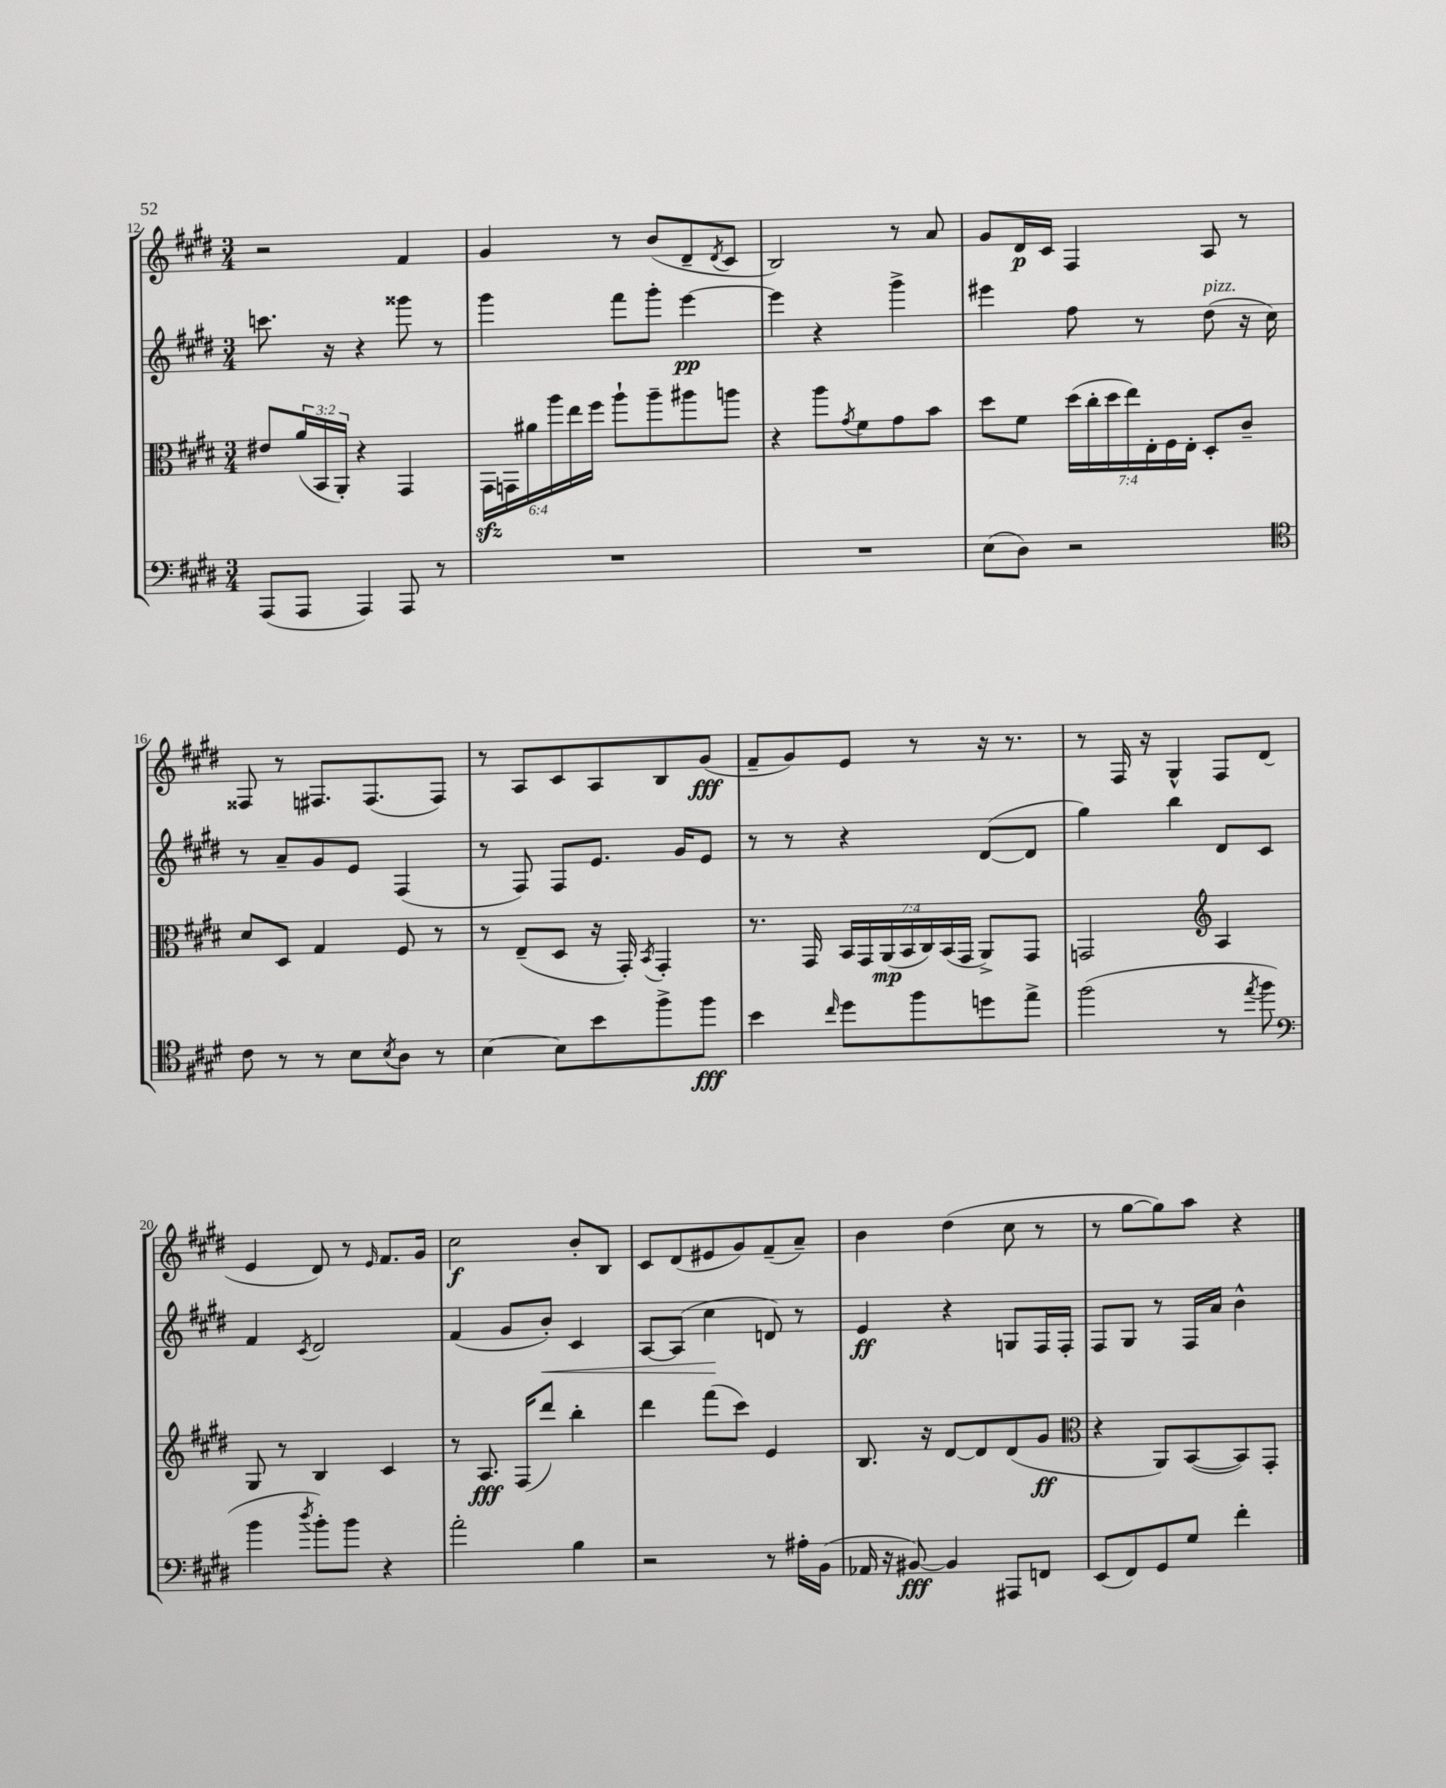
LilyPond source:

<<
\new StaffGroup <<
\new Staff = "s0" {
    \clef treble \key e \major \numericTimeSignature \time 3/4
    r2 fis'4 |
    gis'4 r8 b'8( dis'8-- \acciaccatura { dis'8 } cis'8 |
    b2) r8 a'8 |
    gis'8 dis'16\p cis'16 fis4 a8 r8 |
    fisis8 r8 fis8. fis8.( fis8) |
    r8 a8 cis'8 a8 b8 gis'8\fff( |
    fis'8-- gis'8) e'8 r8 r16 r8. |
    r8 fis16 r16 gis4-^ fis8 dis'8( |
    e'4 dis'8) r8 \grace { e'16 } fis'8. gis'16 |
    cis''2\f b'8-. b8 |
    cis'8 dis'8( eis'8 gis'8) fis'8--( a'8--) |
    b'4 dis''4( cis''8 r8 |
    r8 gis''8~ gis''8) a''8 r4 \bar "|." |
}
\new Staff = "s1" {
    \clef treble \key e \major \numericTimeSignature \time 3/4
    c'''8. r16 r4 gisis'''8 r8 |
    gis'''4 fis'''8 gis'''8-. e'''4~\pp |
    e'''4 r4 gis'''4-> |
    eis'''4 fis''8 r8 dis''8^\markup { \italic "pizz." }( r16 cis''16) |
    r8 a'8-- gis'8 e'8 fis4( |
    r8 fis8) fis8 e'8. gis'16 e'8 |
    r8 r8 r4 dis'8~( dis'8 |
    gis''4) b''4 dis'8 cis'8 |
    fis'4 \acciaccatura { cis'8 } dis'2 |
    fis'4( gis'8 b'8-.\<) cis'4 |
    a8~ a8( cis''4\! d'8) r8 |
    e'4\ff r4 g8 fis16 fis16-. |
    fis8 gis8 r8 fis16 a'16 b'4-^ \bar "|." |
}
\new Staff = "s2" {
    \clef alto \key e \major \numericTimeSignature \time 3/4 \override Staff.TupletNumber.text = #tuplet-number::calc-fraction-text
    eis'8 \tuplet 3/2 { a'16( b,16 a,16-.) } r4 gis,4 |
    \tuplet 6/4 { gis,16\sfz g,16 ais'16 a''16 e''16 fis''16 } a''8-! a''8-- ais''8 a''8 |
    r4 a''8 \acciaccatura { gis'8 } fis'8 gis'8 b'8 |
    dis''8 fis'8 \tuplet 7/4 { dis''16( cis''16-. dis''16 e''16) e16-. fis16 e16-. } dis8-. cis'8-- |
    dis'8 dis8 gis4 fis8 r8 |
    r8 e8--( dis8 r16 gis,16-.) \acciaccatura { b,8 } gis,4-. |
    r8. gis,16 \tuplet 7/4 { b,16 gis,16 a,16\mp( b,16 cis16) b,16( gis,16 } a,8->) gis,8 |
    g,2 \clef treble a4 |
    gis8 r8 b4 cis'4 |
    r8 a8.\fff fis16( dis'''8) b''4-. |
    dis'''4 fis'''8( cis'''8) e'4 |
    b8. r16 dis'8~ dis'8 dis'8( gis'8\ff |
    \clef alto r4 a,8) b,8~( b,8) gis,8-. \bar "|." |
}
\new Staff = "s3" {
    \clef bass \key e \major \numericTimeSignature \time 3/4
    a,,8( a,,8 a,,4) a,,8 r8 |
    R2. |
    R2. |
    e8( dis8) r2 |
    \clef tenor cis'8 r8 r8 b8 \acciaccatura { b8 } a8 r8 |
    b4~ b8 b'8 fis''8-> fis''8\fff |
    b'4 \grace { cis''16 } dis''8 fis''8 d''8 e''8-> |
    fis''2( r8 \acciaccatura { e''8 } fis''8 |
    \clef bass b'4 \acciaccatura { dis''8 } b'8-.) b'8 r4 |
    a'2-. b4 |
    r2 r8 ais16-. b,16( |
    aes,16 r16 bis,8~\fff) bis,4 ais,,8 f,8 |
    e,8( fis,8) gis,8 gis8 fis'4-. \bar "|." |
}
>>
>>
\layout { \context { \Score currentBarNumber = #12 } }
